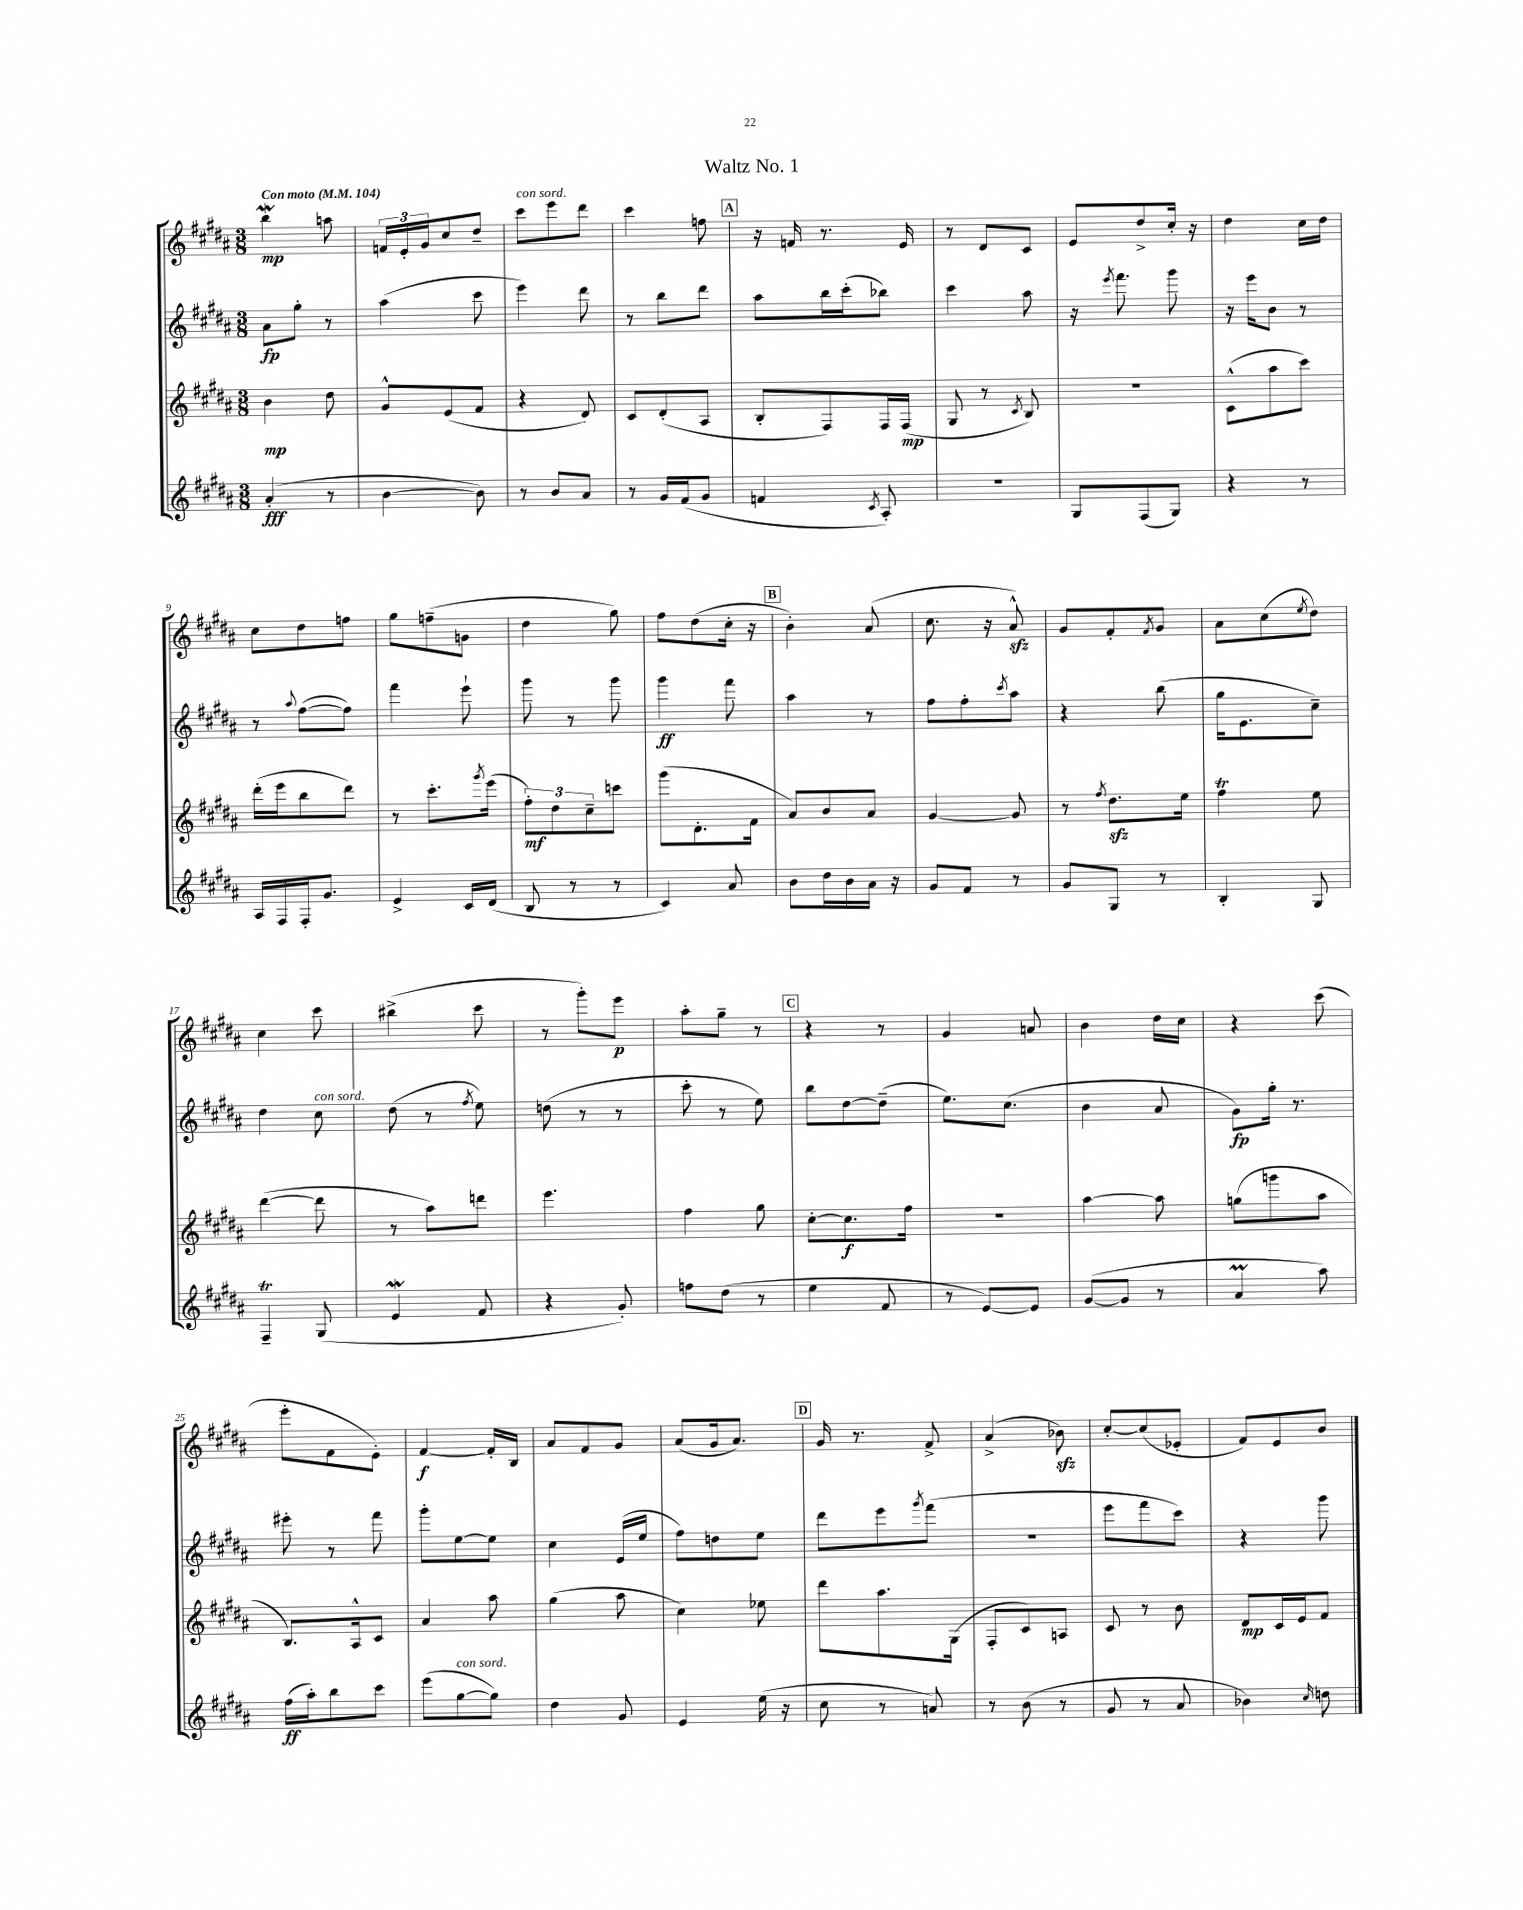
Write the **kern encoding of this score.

**kern	**kern	**kern	**kern
*staff4	*staff3	*staff2	*staff1
*clefG2	*clefG2	*clefG2	*clefG2
*k[f#c#g#d#a#]	*k[f#c#g#d#a#]	*k[f#c#g#d#a#]	*k[f#c#g#d#a#]
*M3/8	*M3/8	*M3/8	*M3/8
*MM104	*MM104	*MM104	*MM104
(4a#'	4b	8a#	4bb
.	.	8gg#'	.
8r	8dd#	8r	8aa
=	=	=	=
[4b	8g#^^	(4aa#	24f
.	.	.	24e'
.	.	.	24g#
.	(8e	.	8cc#
8b])	8f#	8ccc#	8dd#~
=	=	=	=
8r	4r	4eee)	8ccc#
8b	.	.	8eee
8a#	8d#)	8ddd#	8ddd#
=	=	=	=
8r	8c#	8r	4ccc#
16g#	(8d#'	8bb	.
(16f#	.	.	.
8g#	8A#	8ddd#	8ff
=	=	=	=
4f	8B'	8aa#	16r
.	.	.	16f
.	8F#)	16bb	8.r
.	.	(16ccc#'	.
8qc#	.	.	.
8A#')	16F#	8bb-)	.
.	(16F#	.	16e
=	=	=	=
4.r	8G#	4ccc#	8r
.	8r	.	8d#
.	8qc#	.	.
.	8B)	8aa#	8c#
=	=	=	=
8G#	4.r	16r	8e
.	.	8qeee	.
.	.	8.fff#	.
(8F#	.	.	8dd#^
8G#)	.	8ggg#	16cc#'
.	.	.	16r
=	=	=	=
4r	(8c#^^	16r	4dd#
.	.	16eee	.
.	8aa#	8b	.
8r	8ccc#)	8r	16cc#
.	.	.	16dd#
=	=	=	=
16A#	(16ddd#'	8r	8cc#
16F#	16eee	.	.
.	.	8qqaa#	.
16F#'	8bb	([8ff#	8dd#
8.g#	.	.	.
.	8ddd#)	8ff#])	8ff
=	=	=	=
4e^	8r	4fff#	8gg#
.	8.ccc#'	.	(8ff~
16c#	.	8eee`	8g
.	8qggg#	.	.
(16d#	(16eee	.	.
=	=	=	=
8B	12ff#')	8ggg#	4dd#
.	12dd#	.	.
8r	.	8r	.
.	12cc#~	.	.
8r	8ccc	8ggg#	8gg#)
=	=	=	=
4c#)	(8ggg#	4ggg#	8ff#
.	8.d#'	.	(8dd#
8a#	.	8fff#	16cc#'
.	16f#	.	16r
=	=	=	=
8b	8a#)	4aa#	4b')
16dd#	8b	.	.
16b	.	.	.
16a#	8a#	8r	(8a#
16r	.	.	.
=	=	=	=
8g#	[4g#	8ff#	8.cc#
8f#	.	8ff#'	.
.	.	.	16r
.	.	8qccc#	.
8r	8g#]	8aa#	8a#^^)
=	=	=	=
8g#	8r	4r	8g#
.	8qff#	.	.
8G#	8.dd#	.	8f#'
.	.	.	8qf#
8r	.	(8bb	8g#
.	16ee	.	.
=	=	=	=
4B'	4ff#	16gg#	8a#
.	.	8.e	.
.	.	.	(8cc#
.	.	.	8qee
8G#	8ee	8cc#~)	8dd#)
=	=	=	=
4F#~	([4ddd#	4dd#	4cc#
(8G#	8ddd#]	8cc#	8ccc#
=	=	=	=
4e	8r	(8dd#	(4bb#^
.	8aa#)	8r	.
.	.	8qff#	.
8f#	8ddd	8ee)	8ccc#
=	=	=	=
4r	4.eee	(8dd	8r
.	.	8r	8ggg#')
8g#')	.	8r	8eee
=	=	=	=
8ff	4ff#	8ccc#'	8aa#'
(8dd#	.	8r	8gg#~
8r	8gg#	8ee)	8r
=	=	=	=
4ee	[8cc#'	8bb	4r
.	8.cc#]	[8dd#	.
8f#	.	(8dd#~]	8r
.	16ff#	.	.
=	=	=	=
8r	4.r	8.ee)	4g#
[8e)	.	.	.
.	.	(8.cc#	.
8e]	.	.	8a
=	=	=	=
([8g#	[4aa#	4b	4b
8g#]	.	.	.
8r	8aa#]	8a#	16dd#
.	.	.	16cc#
=	=	=	=
4a#	(8gg	8g#)	4r
.	8ggg	16gg#'	.
.	.	8.r	.
8aa#)	8aa#	.	(8ccc#
=	=	=	=
(16ff#	8.B)	8eee#'	8eee'
16aa#')	.	.	.
8bb	.	8r	8f#
.	16A#^^	.	.
8ccc#	8c#	8fff#	8e')
=	=	=	=
(8eee	4a#	8ggg#'	[4f#
[8gg#	.	[8ee	.
8gg#])	8aa#	8ee]	16f#']
.	.	.	16B
=	=	=	=
4dd#	(4gg#	4cc#	8a#
.	.	.	8f#
8g#	8aa#	(16e	8g#
.	.	16ee	.
=	=	=	=
4e	4cc#)	8ff#)	(8a#
.	.	8dd	16g#
.	.	.	8.a#)
(16ee	8ee-	8ee	.
16r	.	.	.
=	=	=	=
8cc#	8ddd#	8ddd#	16g#
.	.	.	8.r
8r	8.aa#	8eee	.
.	.	8qggg#	.
8a)	.	(8fff#	8f#^
.	(16G#	.	.
=	=	=	=
8r	8F#'	4.r	(4a#^
(8b	8c#)	.	.
8r	8A	.	8b-)
=	=	=	=
8g#	8c#	8eee	[8cc#'
8r	8r	8fff#	(8cc#]
8a#	8b	8ccc#)	8e-'
=	=	=	=
4b-)	8d#	4r	8f#)
.	16c#	.	8e
.	16e	.	.
16qqcc#	.	.	.
8dd	8f#	8ggg#	8b
==	==	==	==
*-	*-	*-	*-
